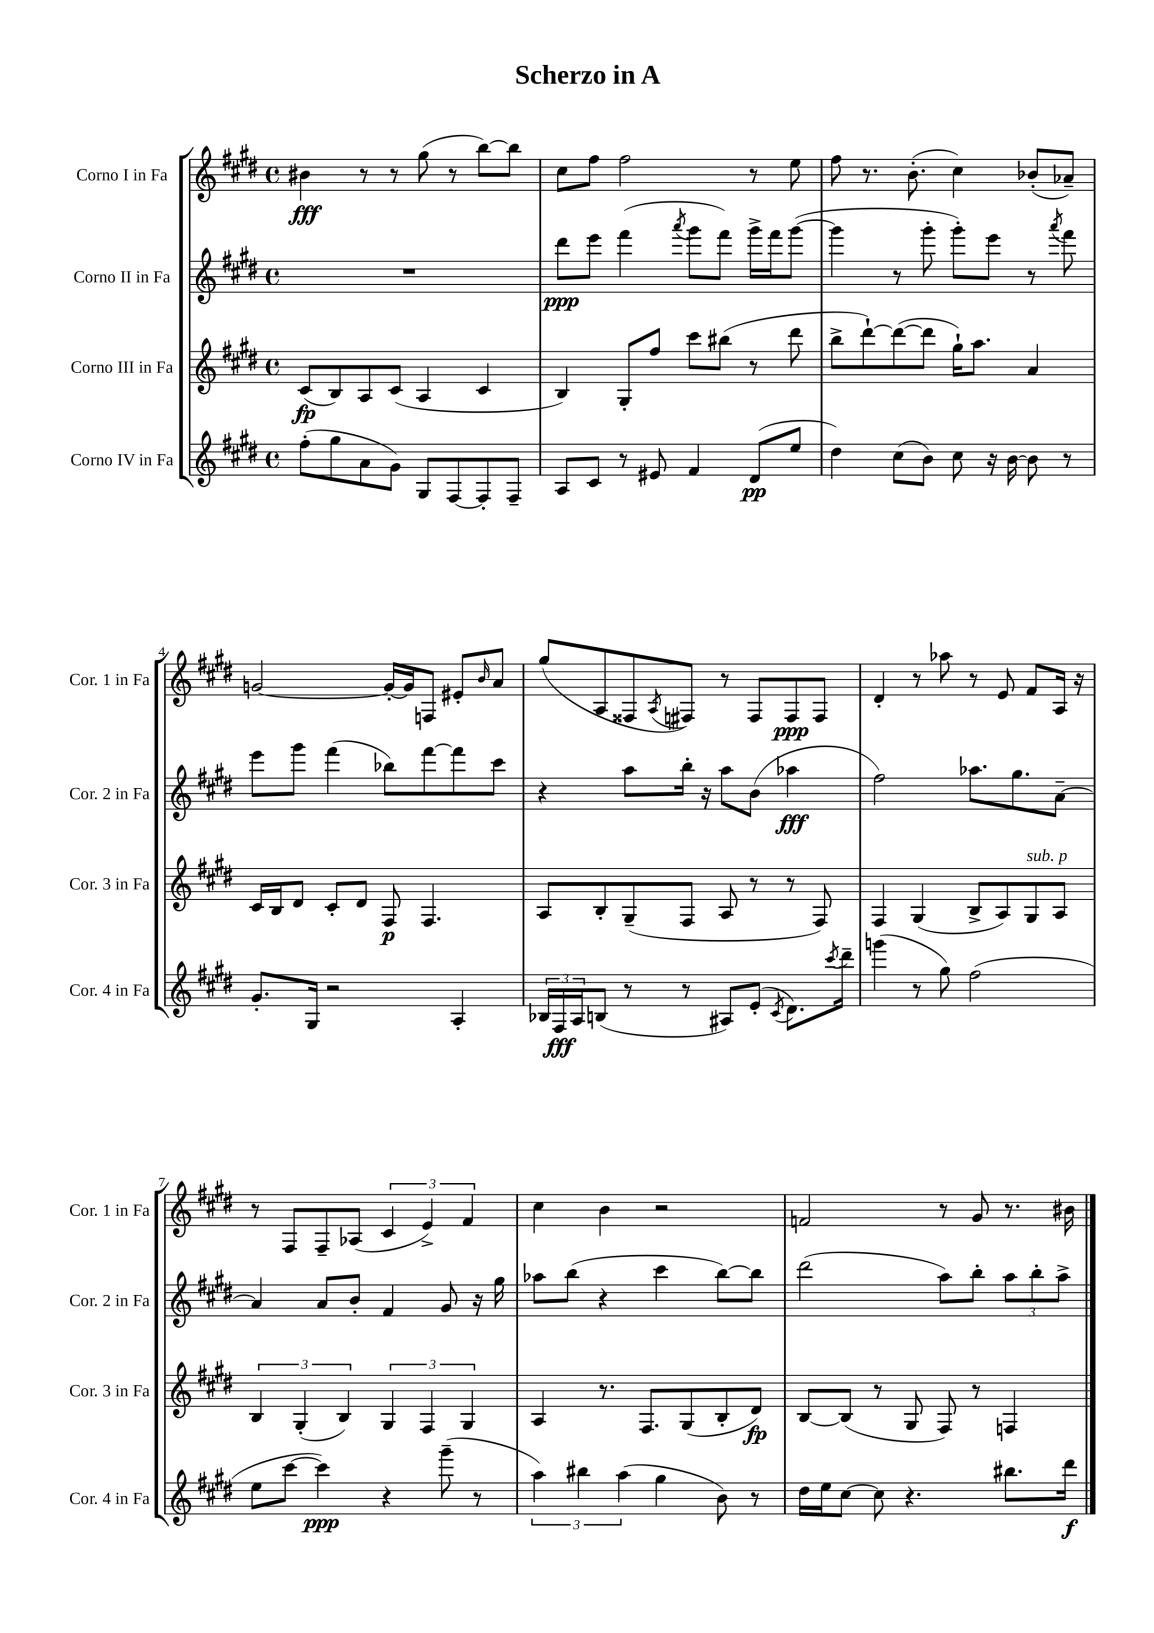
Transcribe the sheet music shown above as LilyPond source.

\header { title = "Scherzo in A" }
<<
\new StaffGroup <<
\new Staff = "s0" \with { instrumentName = "Corno I in Fa" shortInstrumentName = "Cor. 1 in Fa" } {
    \clef treble \key e \major \defaultTimeSignature \time 4/4
    bis'4\fff r8 r8 gis''8( r8 b''8~) b''8 |
    cis''8 fis''8 fis''2 r8 e''8 |
    fis''8 r8. b'8.-.( cis''4) bes'8-.( aes'8--) |
    g'2~ g'16~-. g'16 f8 eis'8-. \grace { b'16 } a'8 |
    gis''8( a8 fisis8 \acciaccatura { a8 } fis8) r8 fis8 fis8\ppp fis8 |
    dis'4-. r8 aes''8 r8 e'8 fis'8 a16 r16 |
    r8 fis8 fis8-- aes8( \tuplet 3/2 { cis'4 e'4->) fis'4 } |
    cis''4 b'4 r2 |
    f'2 r8 gis'8 r8. bis'16 \bar "|." |
}
\new Staff = "s1" \with { instrumentName = "Corno II in Fa" shortInstrumentName = "Cor. 2 in Fa" } {
    \clef treble \key e \major \defaultTimeSignature \time 4/4
    R1 |
    dis'''8\ppp e'''8 fis'''4( \acciaccatura { a'''8 } gis'''8 fis'''8) gis'''16-> fis'''16 gis'''8~( |
    gis'''4 r8 gis'''8-. gis'''8-.) e'''8 r8 \acciaccatura { a'''8 } fis'''8 |
    e'''8 gis'''8 fis'''4( bes''8) fis'''8~ fis'''8 cis'''8 |
    r4 a''8 b''16-. r16 a''8 b'8( aes''4\fff |
    fis''2) aes''8. gis''8. a'8~-- |
    a'4 a'8 b'8-. fis'4 gis'8 r16 gis''16 |
    aes''8 b''8( r4 cis'''4 b''8~) b''8 |
    dis'''2( a''8) b''8-. \tuplet 3/2 { a''8 b''8-. a''8-> } \bar "|." |
}
\new Staff = "s2" \with { instrumentName = "Corno III in Fa" shortInstrumentName = "Cor. 3 in Fa" } {
    \clef treble \key e \major \defaultTimeSignature \time 4/4
    cis'8\fp( b8) a8 cis'8( a4 cis'4 |
    b4) gis8-. fis''8 cis'''8 bis''8( r8 dis'''8 |
    b''8-> dis'''8~-!) dis'''8~( dis'''8 gis''16-!) a''8. a'4 |
    cis'16 b16 dis'8 cis'8-. dis'8 fis8\p fis4. |
    a8 b8-. gis8--( fis8 a8 r8 r8 fis8) |
    fis4 gis4( b8-> a8) gis8^\markup { \italic "sub. p" } a8 |
    \tuplet 3/2 { b4 gis4-.( b4) } \tuplet 3/2 { gis4 fis4 gis4 } |
    a4 r8. fis8. gis8( b8-. dis'8\fp) |
    b8~ b8( r8 gis8 fis8) r8 f4 \bar "|." |
}
\new Staff = "s3" \with { instrumentName = "Corno IV in Fa" shortInstrumentName = "Cor. 4 in Fa" } {
    \clef treble \key e \major \defaultTimeSignature \time 4/4
    fis''8-.( gis''8 a'8 gis'8) gis8 fis8~ fis8-. fis8-- |
    a8 cis'8 r8 eis'8 fis'4 dis'8\pp( e''8 |
    dis''4) cis''8( b'8) cis''8 r16 b'16~ b'8 r8 |
    gis'8.-. gis16 r2 a4-. |
    \tuplet 3/2 { bes16 fis16\fff a16 } b8( r8 r8 ais8) e'8-.( \acciaccatura { cis'8 } dis'8.) \acciaccatura { cis'''8 } dis'''16-- |
    g'''4( r8 gis''8) fis''2( |
    e''8 cis'''8~ cis'''4\ppp) r4 gis'''8--( r8 |
    \tuplet 3/2 { a''4) bis''4 a''4( } gis''4 b'8) r8 |
    dis''16 e''16 cis''8~ cis''8 r4. bis''8. dis'''16\f \bar "|." |
}
>>
>>
